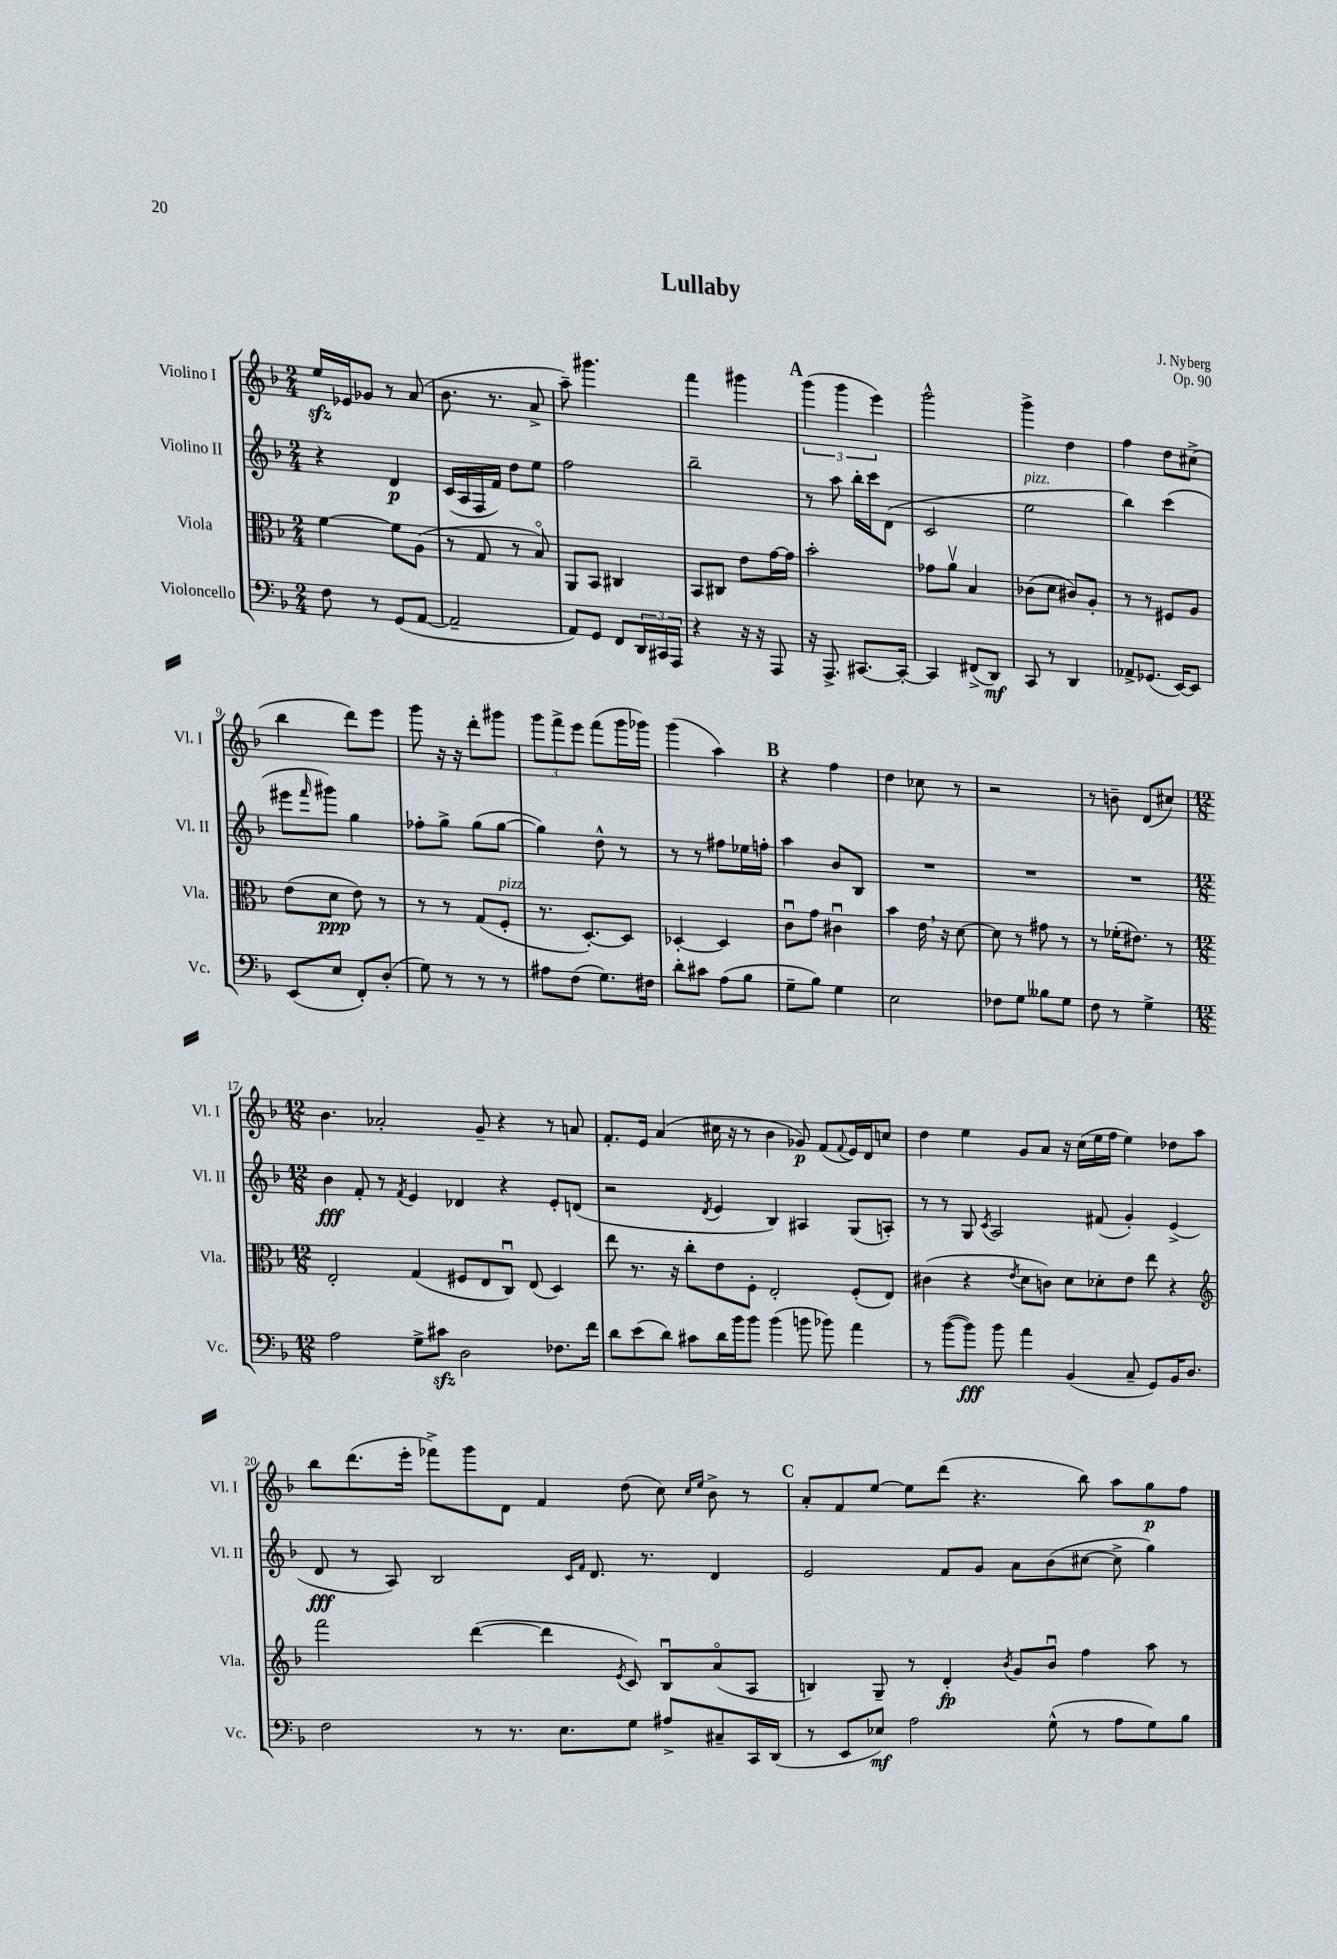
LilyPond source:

\header { title = "Lullaby" composer = "J. Nyberg" opus = "Op. 90" }
<<
\new StaffGroup <<
\new Staff = "s0" \with { instrumentName = "Violino I" shortInstrumentName = "Vl. I" } {
    \clef treble \key f \major \numericTimeSignature \time 2/4
    e''16\sfz ees'16 ges'8 r8 a'8( |
    bes'8. r8. a'8-> |
    a''8--) gis'''4. |
    f'''4 gis'''4 |
    \mark \markup { \bold "A" } \tuplet 3/2 { g'''4( g'''4 e'''4) } |
    g'''2-^ |
    g'''4-> d''4 |
    f''4 d''8 cis''8->( |
    bes''4 d'''8) e'''8 |
    g'''8 r16 r16 d'''8-. gis'''8 |
    \tuplet 3/2 { g'''8 f'''8-> e'''8 } f'''8( g'''16 ges'''16) |
    g'''4( a''4) |
    \mark \markup { \bold "B" } r4 f''4 |
    d''4 ces''8 r8 |
    r2 |
    r8 b'8-- d'8( cis''8) |
    \numericTimeSignature \time 12/8 bes'4. aes'2-. g'8-- r4 r8 a'8 |
    f'8.-. e'16 a'4( cis''16 r16 r8 bes'4 ges'8\p) f'8( \appoggiatura { f'8 } e'16) d'16 c''8 |
    d''4 e''4 g'8 a'8 r16 c''16( e''16 f''16 e''4) des''8 a''8 |
    bes''8 d'''8.( e'''16-. fes'''8->) g'''8 d'8 f'4 d''8( c''8) \grace { c''16 e''16 } bes'8-> r8 |
    \mark \markup { \bold "C" } a'8-. f'8 e''8~ e''8 d'''8( r4. bes''8) a''8 g''8\p f''8 \bar "|." |
}
\new Staff = "s1" \with { instrumentName = "Violino II" shortInstrumentName = "Vl. II" } {
    \clef treble \key f \major \numericTimeSignature \time 2/4
    r4 d'4\p |
    c'16( a16 f16 f'16) d''8 e''8 |
    f''2 |
    bes''2-- |
    \mark \markup { \bold "A" } r8 a''8 bes''16-. c'''16 d'8( |
    c'2 |
    e''2^\markup { \italic "pizz." } |
    bes''4) c'''4( |
    eis'''8 \grace { f'''16 } gis'''8) g''4 |
    fes''8-. g''8-> g''8( g''8~ |
    g''4) d''8-^ r8 |
    r8 r8 fis''8 ees''16 f''16-. |
    \mark \markup { \bold "B" } a''4 bes'8 bes8 |
    R2 |
    R2 |
    R2 |
    \numericTimeSignature \time 12/8 bes'4\fff f'8-. r8 \acciaccatura { f'8 } e'4 des'4 r4 e'8-. d'8( |
    r2 \acciaccatura { d'8 } e'4 bes4) ais4 g8( a8-.) |
    r8 r8 g8 \acciaccatura { c'8 } a2 fis'8( g'4-.) e'4->( |
    d'8\fff r8 a8) bes2 \grace { c'16 f'16 } d'8. r8. d'4 |
    \mark \markup { \bold "C" } e'2 f'8 g'8 a'8 bes'8( cis''8~ cis''8-> g''4) \bar "|." |
}
\new Staff = "s2" \with { instrumentName = "Viola" shortInstrumentName = "Vla." } {
    \clef alto \key f \major \numericTimeSignature \time 2/4
    f'4~ f'8 a8( |
    r8 g8 r8 bes8\flageolet) |
    a,8 bes,8 cis4 |
    bes,8 cis8 e'8 g'16~ g'16 |
    \mark \markup { \bold "A" } bes'2-. |
    ges'8 a'8\upbow bes4 |
    ces'8( d'8 cis'8) a8-. |
    r8 r8 fis8 a8 |
    e'8( d'8\ppp e'8) r8 |
    r8 r8 g8( f8-.^\markup { \italic "pizz." } |
    r8. d8.~-.) d8 |
    des4~-. des4 |
    \mark \markup { \bold "B" } c'8\downbow g'8 cis'4\downbow |
    bes'4 e'16 \breathe r16 d'8~ |
    d'8 r8 gis'8 r8 |
    r8 fes'16-.( eis'8.) r8 |
    \numericTimeSignature \time 12/8 e2-. g4( fis8 e8 c8\downbow) e8( d4) |
    e''8 r8. r16 c''8-. e'8 f8-. e2-. f8-.( e8) |
    cis'4( r4 \acciaccatura { e'8 } d'8 c'8) d'8 des'8-. e'8 e''8 r4 |
    \clef treble f'''2 d'''4~( d'''4 \acciaccatura { e'8 } c'8) bes8\downbow a'8\flageolet( a8 |
    \mark \markup { \bold "C" } b4) g8-- r8 d'4-.\fp \acciaccatura { bes'8 } g'8 bes'8\downbow f''4 a''8 r8 \bar "|." |
}
\new Staff = "s3" \with { instrumentName = "Violoncello" shortInstrumentName = "Vc." } {
    \clef bass \key f \major \numericTimeSignature \time 2/4
    f8 r8 g,8( a,8~ |
    a,2-- |
    a,8) g,8 f,8 \tuplet 3/2 { d,16 cis,16 a,,16 } |
    r4 r16 r16 a,,8 |
    \mark \markup { \bold "A" } r16 a,,8.-> cis,8.~ cis,16~-. |
    cis,4 fis,8->( d,8\mf) |
    c,8 r8 d,4 |
    aes,8-> ges,8.( e,16~) e,8 |
    e,8( e8 f,8-.) d8-.( |
    g8) r8 r8 r8 |
    ais8 f8( g8.) fis16 |
    d'8-. cis'8 a8( bes8 |
    \mark \markup { \bold "B" } g8-- bes8) g4 |
    e2 |
    fes8 g8 beses8 g8 |
    f8 r8 g4-> |
    \numericTimeSignature \time 12/8 a2 g8-> cis'8\sfz d2 fes8. f'16 |
    d'8 e'8( d'8) cis'8 d'16 bes'16 bes'8 bes'4( b'8 bes'8) a'4 |
    r8 bes'8~( bes'8\fff) bes'8 a'4 bes,4( c8-- g,8) bes,16 d8. |
    f2 r8 r8. e8. g8 ais8-> cis8-- c,16 d,16( |
    \mark \markup { \bold "C" } r8 e,8 ees8\mf) a2 g8-^( r8 a8 g8) bes8 \bar "|." |
}
>>
>>
